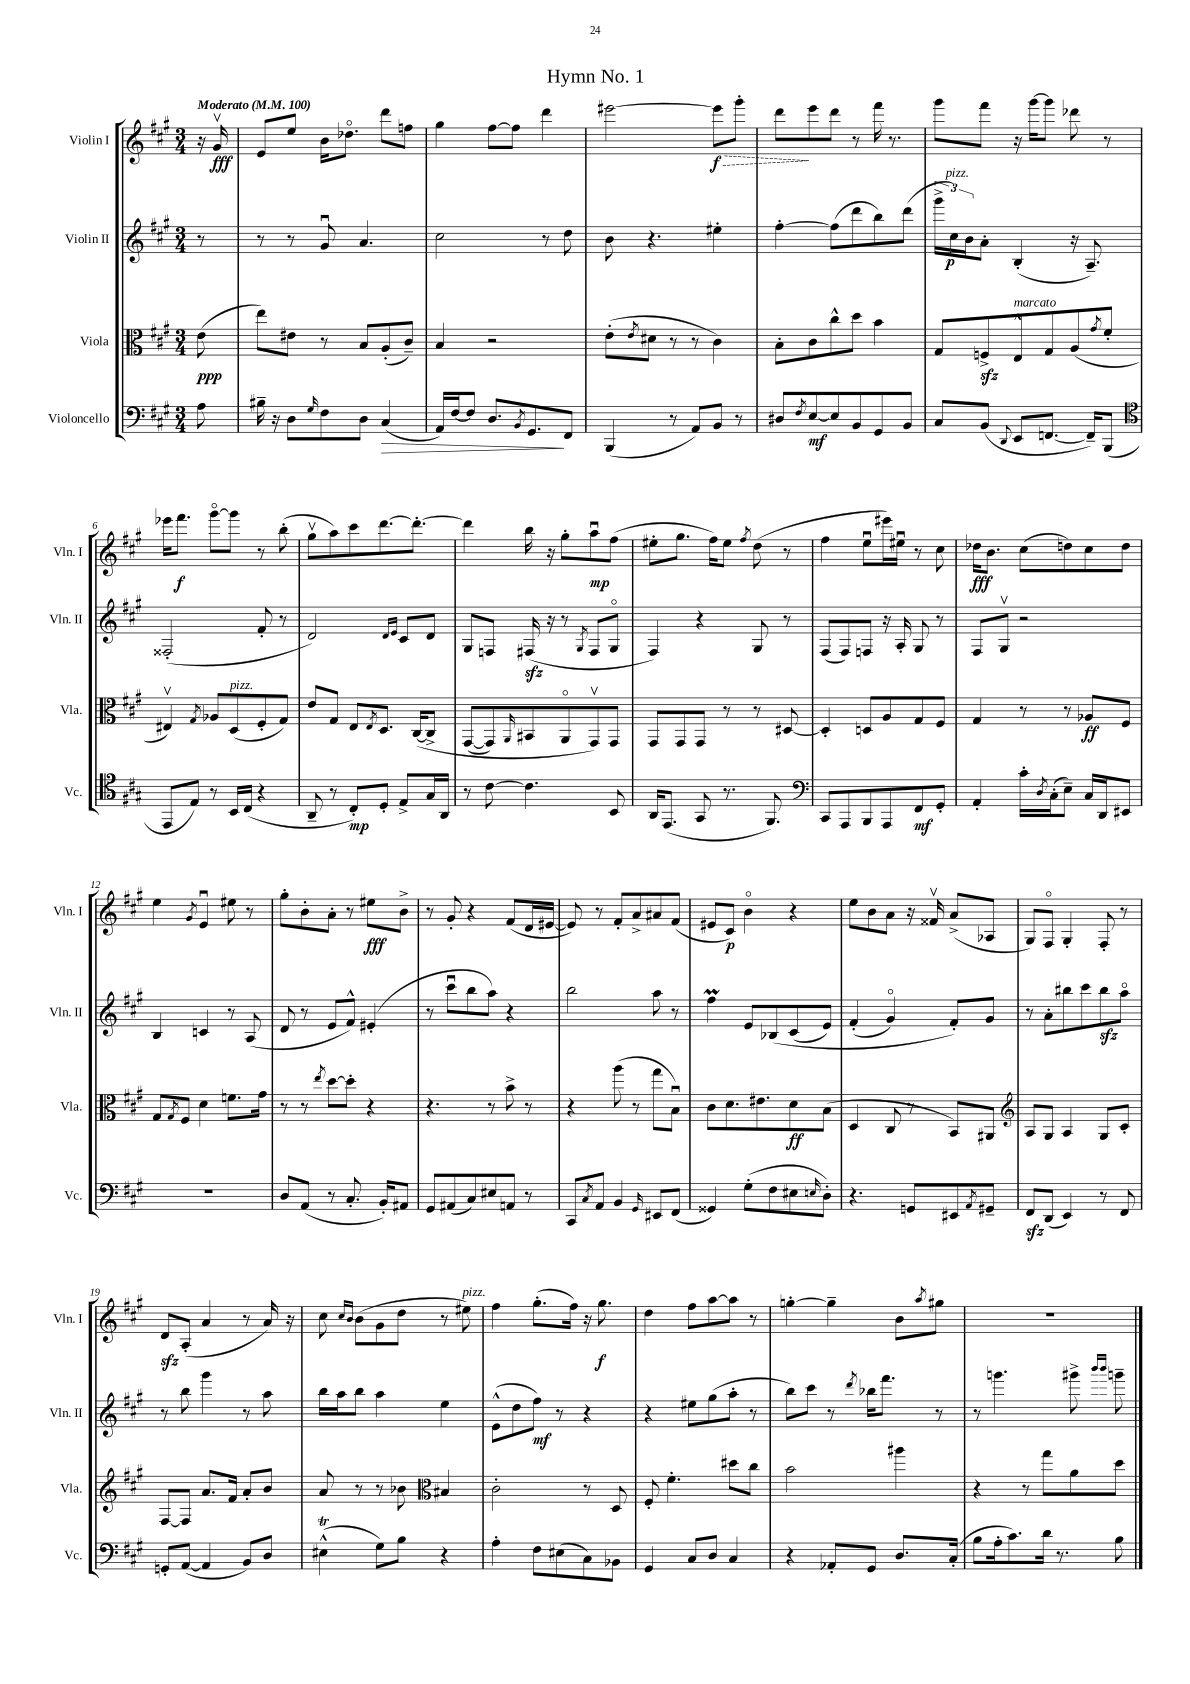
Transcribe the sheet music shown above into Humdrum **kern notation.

**kern	**kern	**kern	**kern
*staff4	*staff3	*staff2	*staff1
*clefF4	*clefC3	*clefG2	*clefG2
*k[f#c#g#]	*k[f#c#g#]	*k[f#c#g#]	*k[f#c#g#]
*M3/4	*M3/4	*M3/4	*M3/4
*MM100	*MM100	*MM100	*MM100
8A	(8e	8r	16r
.	.	.	16g#v
=	=	=	=
16B#~	8ee)	8r	8e
16r	.	.	.
8D	8e#	8r	8ee
16qqG#	.	.	.
8F#	8r	8g#u	16b
.	.	.	8.dd-o
8D	8B	4.a	.
(4C#	(8A'	.	8ddd
.	8c#~)	.	8ff
=	=	=	=
16AA)	4B	2cc#	4gg#
[16F#	.	.	.
8F#]	.	.	.
8.D	2r	.	[8ff#
.	.	.	8ff#]
8qBB	.	.	.
8.GG#	.	.	.
.	.	8r	4ddd
8FF#	.	8dd	.
=	=	=	=
(4BBB	(8e'	8b	[2eee#
.	8qe	.	.
.	8d#	4.r	.
8r	8r	.	.
8AA)	8r	.	.
8BB	4c#)	4ee#'	8eee#]
8r	.	.	8ggg#'
=	=	=	=
8D#	8B'	[4ff#'	8ddd
8qF#	.	.	.
[8E	8c#	.	8eee
8E]	8cc#^^	(8ff#]	8ddd
8BB	8dd	8ddd	8r
8GG#	4b	8bb)	16fff#
.	.	.	8.r
8BB	.	(8ddd	.
=	=	=	=
8C#	8G#	24ggg#^	8ggg#
.	.	24cc#)	.
.	.	24b	.
(8BB	8F^	8a'	8fff#
8qqDD	.	.	.
8EE	8E^^	(4B'	16r
.	.	.	[16ggg#
[8.FF	8G#	.	8ggg#]
.	(8A	16r	8ddd-
16FF~])	.	8.A~)	.
.	8qg#	.	.
(8BBB	8f#'	.	8r
=	=	=	=
*clefC4	*	*	*
8EE	4E#v)	(2F##'	16eee-
.	.	.	8.fff#
8E)	.	.	.
.	8qG#	.	.
8r	8A-	.	[8ggg#o
16BB	(8D	.	8ggg#]
(16C#	.	.	.
4r	8F#'	8f#'	8r
.	8G#)	8r	(8bb'
=	=	=	=
8AA~	8e	2d)	8gg#v
8r	8G#	.	8aa)
8C#')	8E	.	8ccc#
.	8qE	.	.
8D'	8.D	.	[8.ddd
.	.	16qqd	.
.	.	16qqe	.
8E^	.	8c#	.
.	&([16C#	.	8.ddd'_
16G#	8C#^]	8d	.
16AA	.	.	.
=	=	=	=
8r	([8GG#	8G#	4ddd]
[8c#	8GG#])	8F	.
.	16qqAA	.	.
4.c#]	8BB#	(16F#	16bb
.	.	16r	16r
.	8AAo	8r	8gg#'
.	.	8qG#	.
.	8GG#v&)	8F#	8aau
8BB	8GG#	8G#o	(8ff#
=	=	=	=
16AA	8GG#	4F#)	8ee#'
(8.EE	.	.	.
.	8GG#	.	8.gg#
8GG#	8GG#	4r	.
.	.	.	16ff#)
8.r	8r	.	8ee#
.	.	.	8qff#
.	8r	8G#	(8dd
8.FF#)	.	.	.
.	[8D#	8r	8r
=	=	=	=
*clefF4	*	*	*
8CC#	4D#']	(8F#	4ff#
8AAA	.	8F#)	.
8BBB	8D	8F	8eeu
8AAA	8A	16r	16eee#)
.	.	16A'	16ee#u
8FF#	8G#	8G#	8r
8GG#'	8F#	8r	8cc#
=	=	=	=
4AA'	4G#	8F#	16dd-
.	.	.	8.b
.	.	8G#v	.
16c#'	8r	2r	(8cc#
8qD	.	.	.
(16C#'	.	.	.
8E~)	8r	.	8dd)
16C#	8A-	.	8cc#
16DD	.	.	.
8EE#	8F#	.	8dd
=	=	=	=
2.r	8G#	4B	4ee
.	8qG#	.	.
.	8F#	.	.
.	.	.	8qg#
.	4d	4c	4eu
.	8.f	8r	8ee#
.	.	(8A	8r
.	16g#	.	.
=	=	=	=
8D	8r	8d	8gg#'
(8AA	8r	8r	8b'
.	8qee	.	.
8r	[8dd	8e	8a'
8.C#'	8dd']	8f#^^)	8r
.	4r	(4e#'	8ee#
16BB')	.	.	.
8AA#	.	.	8b^
=	=	=	=
8GG#	4.r	8r	8r
(8AA#	.	8ccc#u	8g#'
8C#)	.	8bb	4r
8E#	8r	8aa)	.
8AA	8b^	4r	(8f#
8r	8r	.	16d
.	.	.	[16e#
=	=	=	=
8CC#	4r	2bb	8e#])
8qC#	.	.	.
8AA	.	.	8r
4BB	(8aa	.	8f#'
.	8r	.	8a^
16qqGG#	.	.	.
8EE#	8gg#	8aa	8a#
(8FF#	8Bu)	8r	(8f#
=	=	=	=
4GG##)	8c#	4ff#	8e#
.	8.d	.	8c#)
(8G#'	.	8e	4bo
.	8.e#	.	.
8F#	.	&(8B-	.
8E#	8d	(8c#	4r
16qqE	.	.	.
8D')	(8B	8e)	.
=	=	=	=
4.r	4D	(4f#'	8ee
.	.	.	8b
.	8C#	4g#o)	8a
8GG	8r	.	16r
.	.	.	16f##v
8EE#	8BB)	8f#'&)	(8a^
8qAA	.	.	.
8GG#~	8AA#	8g#	8A-
=	=	=	=
*	*clefG2	*	*
8FF#	8A	8r	8G#)
(8DD	8G#	8a'	8F#o
4EE)	4A	8bb#	4G#'
.	.	8ccc#	.
8r	8G#	8bb#	8F#'
8FF#	8c#'	8aao	8r
=	=	=	=
8GG'	[8F#	8r	8d
([8AA	8F#]	8bb	(8A'
4AA]	8.a	4ggg#	4a
.	16f#	.	.
8BB)	8a'	8r	8r
8D	8b	8aa	16a)
.	.	.	16r
=	=	=	=
(4E#^^	8a	16bb	8cc#
.	.	16aa	.
.	.	.	16qqcc#
.	.	.	16qqb
.	8r	8bb	(8b
8G#)	8r	4aa	8g#
8B	8b-	.	8dd
*	*clefC3	*	*
4r	4B#	4ee	8r
.	.	.	8ee#)
=	=	=	=
4A'	2c#'	(8e^^	4ff#
.	.	8dd	.
8F#	.	8ff#)	(8.gg#'
(8E#	.	8r	.
.	.	.	16ff#)
8C#)	8r	4r	16r
.	.	.	8.gg#
8BB-	8D	.	.
=	=	=	=
4GG#	8F#'	4r	4dd
.	4.f#'	.	.
8C#	.	8ee#	8ff#
8D	.	(8gg#	[8aa
4C#	8dd#	8aa'	8aa]
.	8cc#	8r	8r
=	=	=	=
4r	2b	8bb)	[4gg'
.	.	8ccc#	.
8AA-'	.	8r	4gg~]
.	.	8qddd	.
8GG#	.	16bb-	.
.	.	8.fff#	.
8.D	4aa#	.	8b
.	.	.	8qaa
.	.	8r	8gg#
(16C#'	.	.	.
=	=	=	=
8B	4r	8r	2.r
16A'	.	4.ggg	.
8.c#)	.	.	.
.	8r	.	.
16d	8gg#	.	.
8.r	.	.	.
.	8a	8ggg#^	.
.	.	16qqbbb	.
.	.	16qqbbb	.
8B	8dd	8ggg~	.
==	==	==	==
*-	*-	*-	*-
